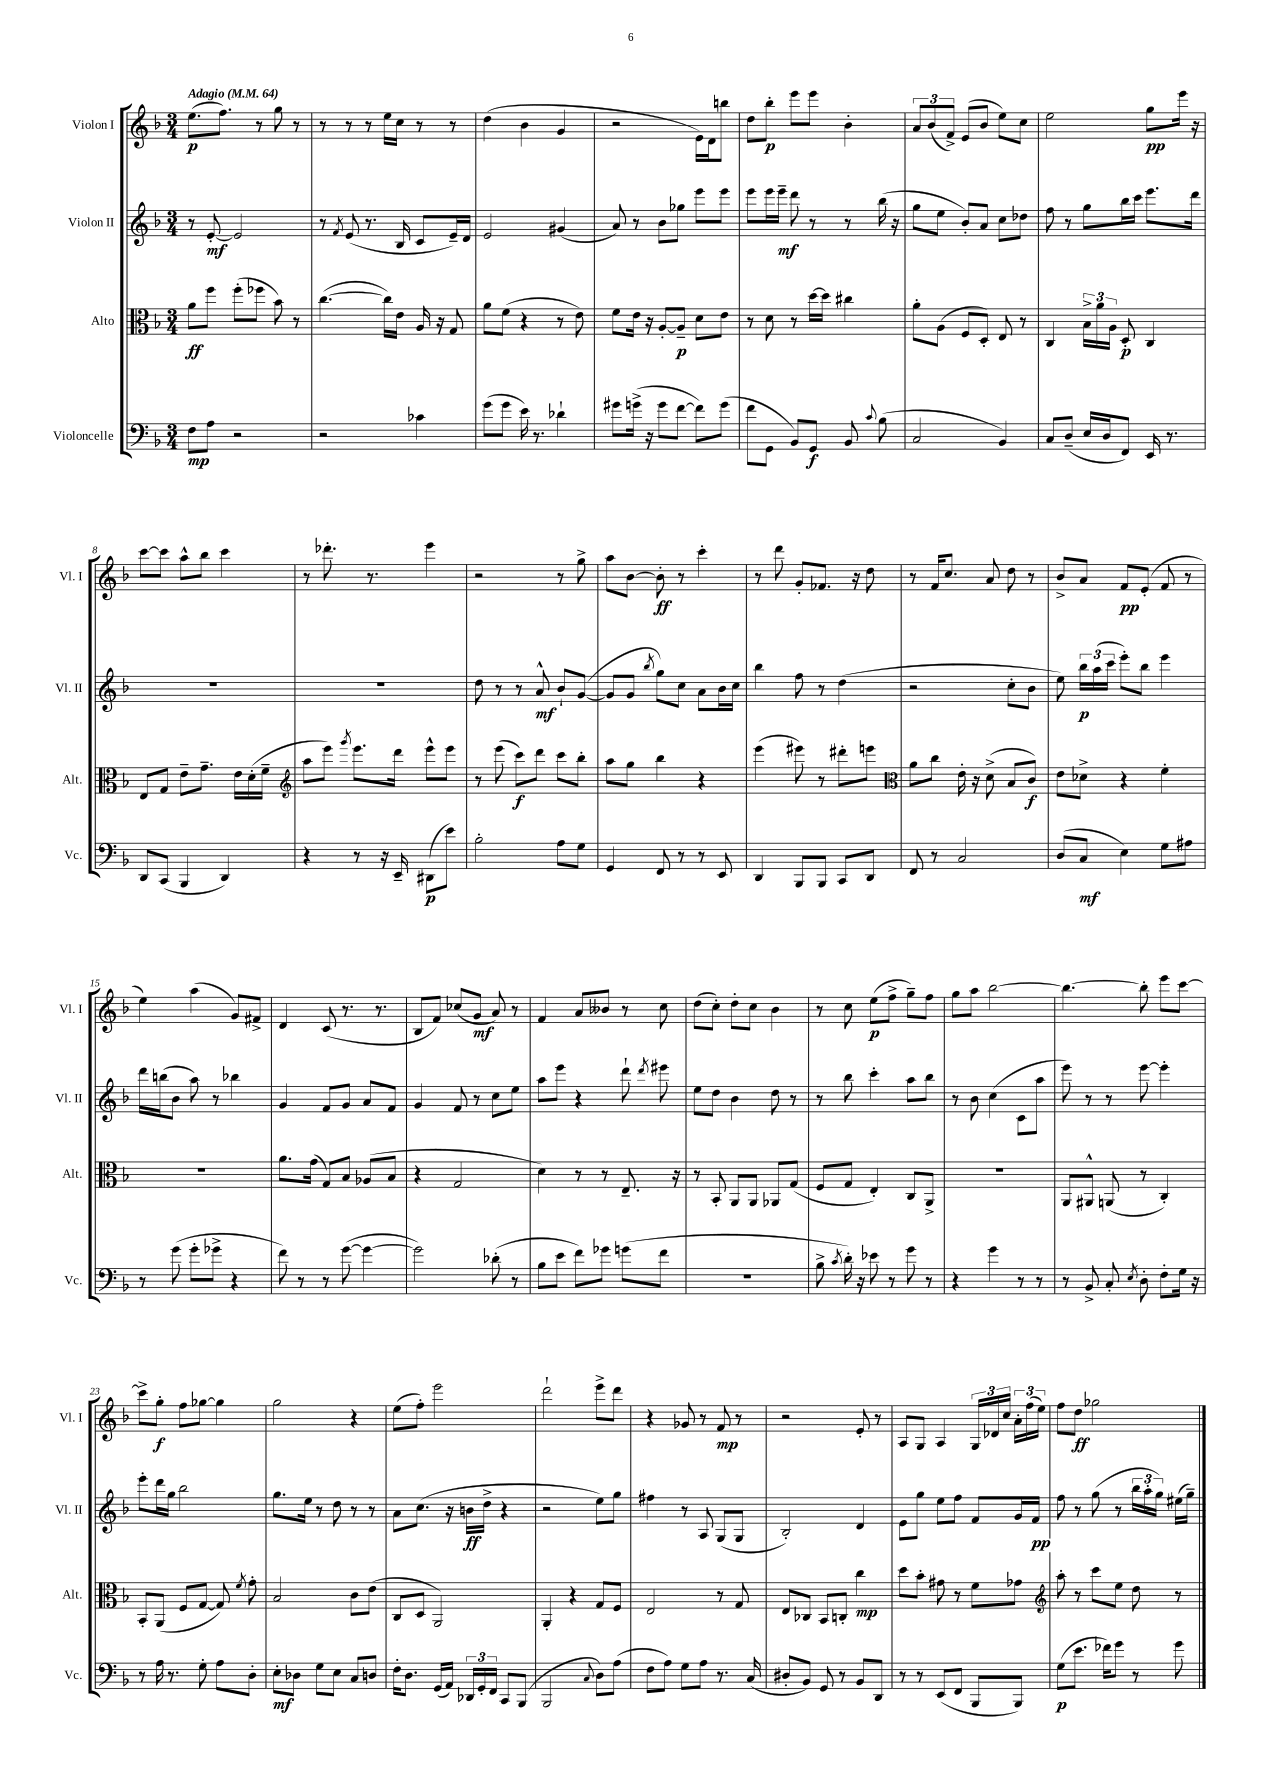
<<
\new StaffGroup <<
\new Staff = "s0" \with { instrumentName = "Violon I" shortInstrumentName = "Vl. I" } {
    \clef treble \key f \major \numericTimeSignature \time 3/4 \tempo "Adagio" 4 = 64
    \autoBeamOff e''8.[\p( f''8.]) r8 g''8 r8 |
    r8 r8 r8 e''16[ c''16] r8 r8 |
    d''4( bes'4 g'4 |
    r2 e'16[) d'16 b''8] |
    d''8[ bes''8]-.\p e'''8[ e'''8] bes'4-. |
    \tuplet 3/2 { a'8[ bes'8( f'8]->) } e'8[( bes'8] e''8[) c''8] |
    e''2 g''8[\pp e'''16] r16 |
    c'''8[~ c'''8] a''8[-^ bes''8] c'''4 |
    r8 des'''8.-. r8. e'''4 |
    r2 r8 g''8-> |
    a''8[ bes'8]~ bes'8-.\ff r8 c'''4-. |
    r8 d'''8 g'8[-. fes'8.] r16 d''8 |
    r8 f'16[ c''8.] a'8 d''8 r8 |
    bes'8[-> a'8] f'8[\pp e'8]-.( f'8 r8 |
    e''4) a''4( g'8[) fis'8]-> |
    d'4 c'8( r8. r8. |
    bes8[ f'8]) ces''8[( g'8]\mf a'8) r8 |
    f'4 a'8[ beses'8] r8 c''8 |
    d''8[( c''8]-.) d''8[-. c''8] bes'4 |
    r8 c''8 e''8[\p( f''8]-> g''8[--) f''8] |
    g''8[ a''8] bes''2~ |
    bes''4.~ bes''8-. e'''8[ c'''8]~ |
    c'''8[-> g''8]-.\f f''8[ ges''8]~ ges''4 |
    g''2 r4 |
    e''8[( f''8]-.) e'''2 |
    d'''2-! e'''8[-> d'''8] |
    r4 ges'8 r8 f'8\mp r8 |
    r2 e'8-. r8 |
    a8[ g8] a4 \tuplet 3/2 { g16[ des'16 c''16] } \tuplet 3/2 { a'16[-. f''16( e''16]) } |
    f''8[ d''8]\ff ges''2 \bar "|." |
}
\new Staff = "s1" \with { instrumentName = "Violon II" shortInstrumentName = "Vl. II" } {
    \clef treble \key f \major \numericTimeSignature \time 3/4
    \autoBeamOff r8 e'8~-.\mf e'2 |
    r8 \acciaccatura { f'8 } e'8( r8. bes16 c'8[ e'16--) d'16] |
    e'2 gis'4( |
    a'8) r8 bes'8[ ges''8] e'''8[ e'''8] |
    e'''8[ e'''16 e'''16]--\mf d'''8 r8 r8 bes''16( r16 |
    g''8[ e''8] bes'8[-.) a'8] c''8[ des''8] |
    f''8 r8 g''8[ bes''16 c'''16] e'''8.[ d'''16] |
    R2. |
    R2. |
    d''8 r8 r8 a'8-^\mf bes'8[-! g'8]~( |
    g'8[ g'8] \acciaccatura { bes''8 } g''8[) c''8] a'8[ bes'16 c''16] |
    bes''4 f''8 r8 d''4( |
    r2 c''8[-. bes'8] |
    e''8) \tuplet 3/2 { bes''16[\p a''16( c'''16] } e'''8[-.) bes''8] e'''4 |
    d'''16[ b''16( bes'8] a''8) r8 bes''4 |
    g'4 f'8[ g'8] a'8[ f'8] |
    g'4 f'8 r8 c''8[ e''8] |
    a''8[ e'''8] r4 d'''8-! \acciaccatura { d'''8 } eis'''8 |
    e''8[ d''8] bes'4 d''8 r8 |
    r8 bes''8 c'''4-. a''8[ bes''8] |
    r8 bes'8 c''4( c'8[ a''8] |
    e'''8) r8 r8 e'''8~ e'''4-. |
    e'''8[-. d'''16 g''16] bes''2 |
    g''8.[ e''16] r8 d''8 r8 r8 |
    a'8[ c''8.]( r16 b'16[\ff d''16]-> r4 |
    r2 e''8[) g''8] |
    fis''4 r8 a8 g8[( g8] |
    bes2-.) d'4 |
    e'8[ g''8] e''8[ f''8] f'8[ g'16 f'16]\pp |
    f''8 r8 g''8( r8 \tuplet 3/2 { bes''16[ a''16-. g''16]) } eis''16[( g''16]--) \bar "|." |
}
\new Staff = "s2" \with { instrumentName = "Alto" shortInstrumentName = "Alt." } {
    \clef alto \key f \major \numericTimeSignature \time 3/4
    \autoBeamOff a'8[\ff f''8] f''8[-.( fes''8] bes'8) r8 |
    c''4.~( c''16[) e'16] a16 r16 g8 |
    a'8[ f'8]( r4 r8 e'8) |
    f'8[ e'16] r16 a8[~-. a8]--\p d'8[ e'8] |
    r8 d'8 r8 d''16[~ d''16] cis''4 |
    a'8[-. a8]( f8[ d8]-.) e8 r8 |
    c4 \tuplet 3/2 { bes16[-> a'16 a16] } d8-.\p c4 |
    e8[ g8] e'8[-- g'8.]-- e'16[ d'16-.( f'16]-- |
    \clef treble a''8[ e'''8]) \acciaccatura { g'''8 } e'''8.[ d'''16] e'''8[-^ e'''8] |
    r8 e'''8( c'''8[\f) d'''8] c'''8[ bes''8]-. |
    a''8[ g''8] bes''4 r4 |
    e'''4( eis'''8) r8 dis'''8[-. e'''8] |
    \clef alto a'8[ c''8] e'16-. r16 d'8->( bes8[ c'8]\f) |
    e'8[ des'8]-> r4 f'4-. |
    R2. |
    a'8.[ g'16]( g8[) bes8] aes8[( bes8] |
    r4 g2 |
    d'4) r8 r8 e8.-- r16 |
    r8 bes,8-. a,8[ a,8] aes,8[ g8]( |
    f8[ g8] e4-.) c8[ a,8]-> |
    R2. |
    a,8[ ais,8]-^ a,8( r8 c4-.) |
    bes,8[-. a,8]( f8[ g8]~ g8) \acciaccatura { f'8 } g'8-. |
    bes2 c'8[ e'8]( |
    c8[ d8] a,2) |
    a,4-. r4 g8[ f8] |
    e2 r8 g8 |
    e8[ ces8] bes,8[ c8]-. c''4\mp |
    d''8[ bes'8]-. gis'8 r8 f'8[ ges'8] |
    \clef treble a''8-. r8 c'''8[ e''8] d''8 r8 \bar "|." |
}
\new Staff = "s3" \with { instrumentName = "Violoncelle" shortInstrumentName = "Vc." } {
    \clef bass \key f \major \numericTimeSignature \time 3/4
    \autoBeamOff f8[\mp a8] r2 |
    r2 ces'4 |
    g'8[( g'8] e'16) r8. des'4-! |
    gis'8[ g'16]->( r16 g'8[ f'8]~ f'8[) g'8]( |
    f'8[ g,8] bes,8[) g,8]\f bes,8 \appoggiatura { c'8 } bes8( |
    c2 bes,4) |
    c8[ d8]--( e16[ d16 f,8]) e,16 r8. |
    d,8[ c,8]( bes,,4 d,4) |
    r4 r8 r16 e,16-- dis,8[\p( e'8]) |
    bes2-. a8[ g8] |
    g,4 f,8 r8 r8 e,8 |
    d,4 bes,,8[ bes,,8] c,8[ d,8] |
    f,8 r8 c2 |
    d8[( c8]\mf e4) g8[ ais8] |
    r8 g'8( g'8[-. ges'8]-> r4 |
    f'8) r8 r8 g'8~( g'4~ |
    g'2) des'8-.( r8 |
    bes8[ e'8] f'8[) ges'8] g'8[( f'8] |
    R2. |
    bes8-> \acciaccatura { c'8 } d'16-.) r16 ees'8 r8 g'8 r8 |
    r4 g'4 r8 r8 |
    r8 bes,8-> c8-. \acciaccatura { e8 } d8-. f8[-. g16] r16 |
    r8 a16 r8. g8-. a8[ d8]-. |
    e8[-.\mf des8] g8[ e8] c8[ d8] |
    f16[-. d8.] g,16[( a,16]) \tuplet 3/2 { des,16[ g,16-. f,16] } c,8[ bes,,8]( |
    bes,,2 \appoggiatura { c8 } d8[) a8]( |
    f8[ a8]) g8[ a8] r8. c16( |
    dis8[-. bes,8]) g,8 r8 bes,8[ d,8] |
    r8 r8 e,8[( f,8] bes,,8[ bes,,8]) |
    g8[\p( e'8.] fes'16[) g'8] r8 g'8 \bar "|." |
}
>>
>>
